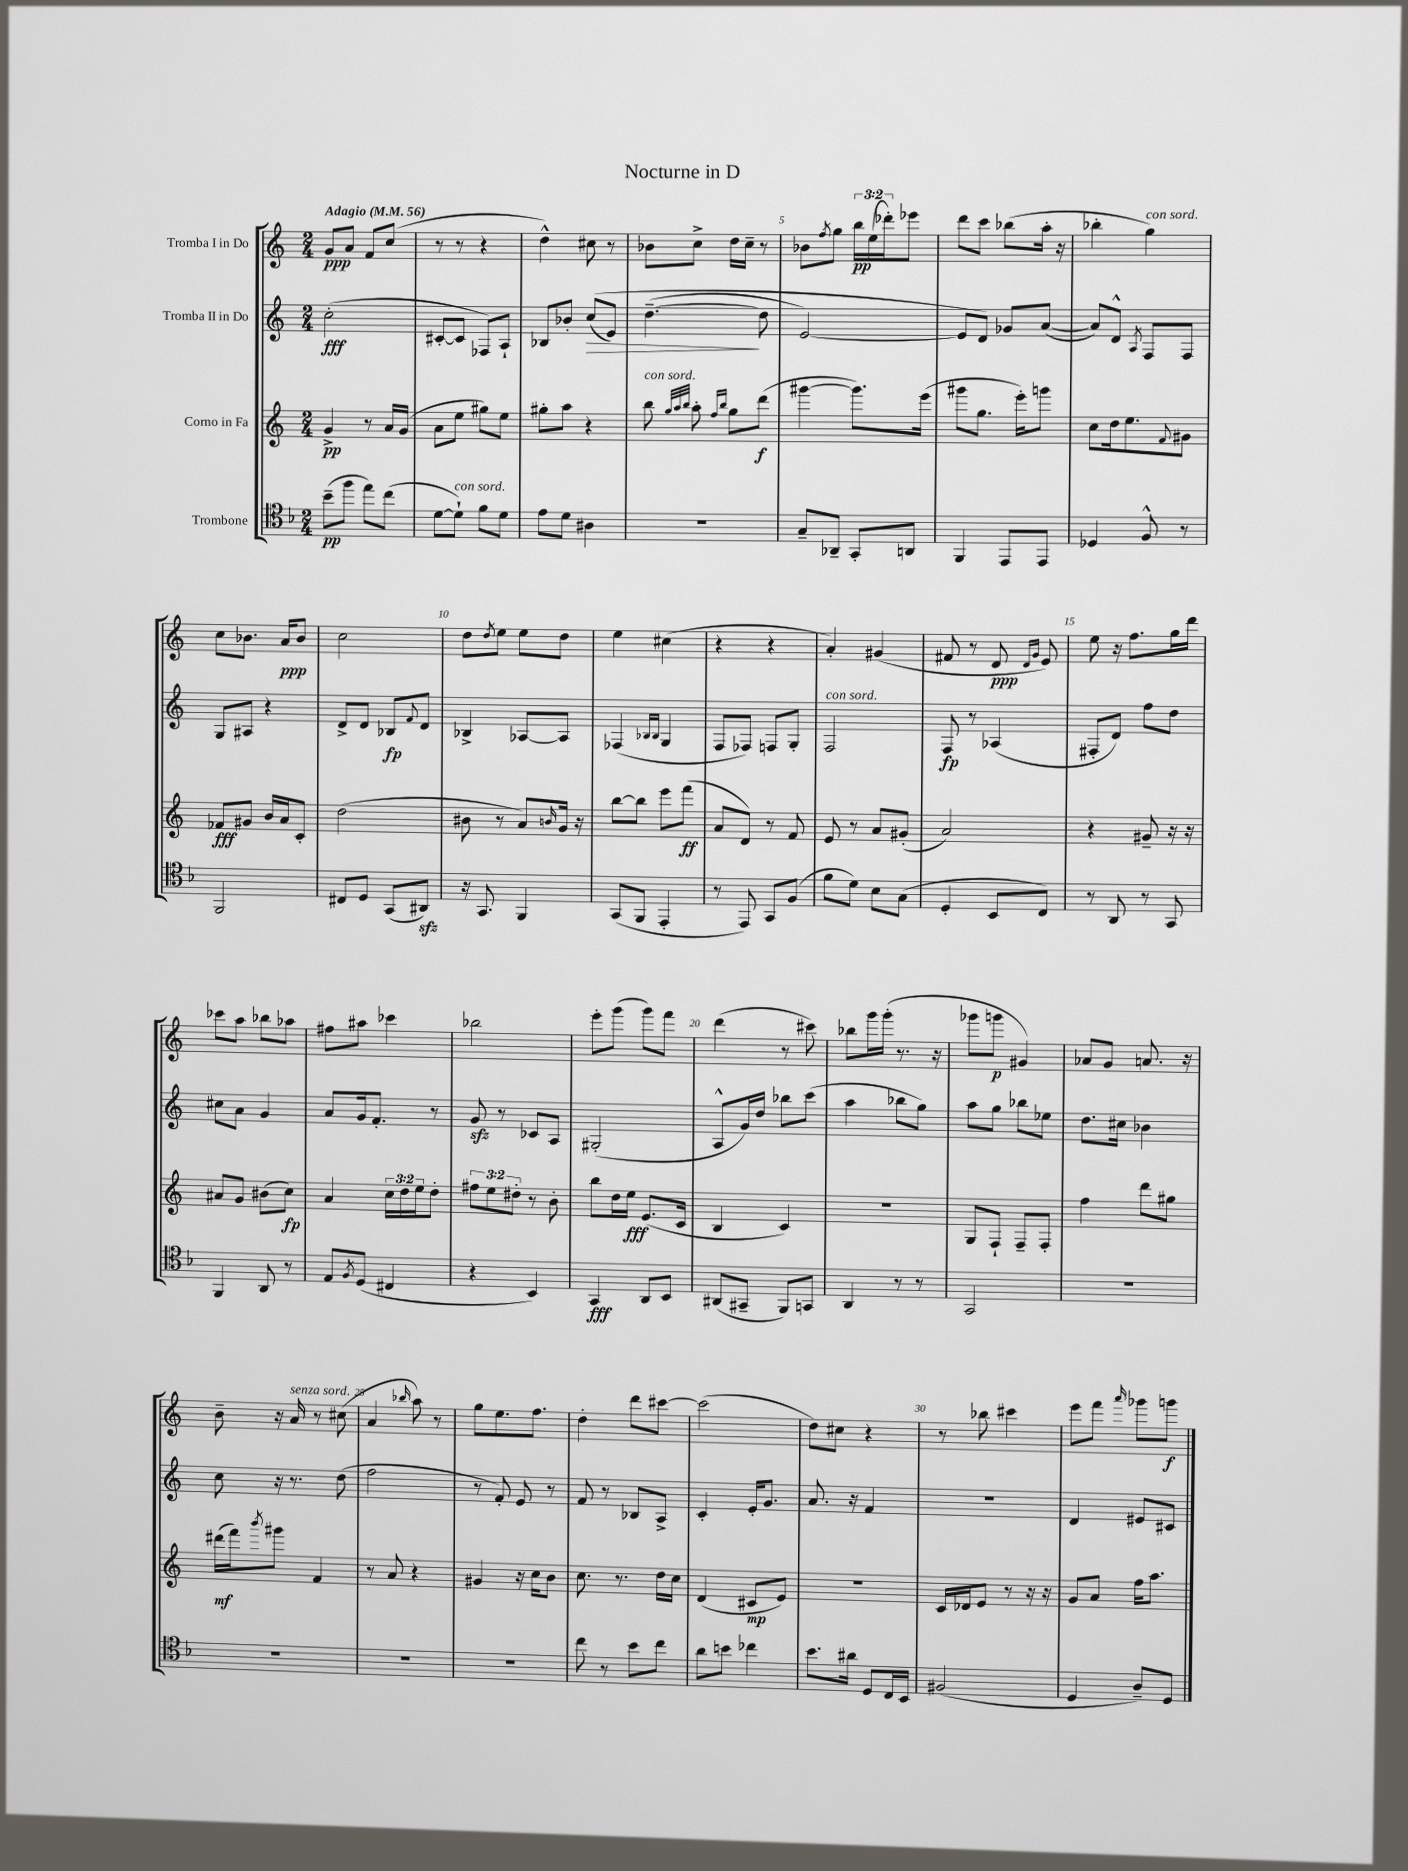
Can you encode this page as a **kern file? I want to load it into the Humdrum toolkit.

**kern	**kern	**kern	**kern
*staff4	*staff3	*staff2	*staff1
*clefC4	*clefG2	*clefG2	*clefG2
*k[b-]	*k[]	*k[]	*k[]
*M2/4	*M2/4	*M2/4	*M2/4
*MM56	*MM56	*MM56	*MM56
(8b-~	4g^	(2cc'	8g
8ff	.	.	8a
8ee)	8r	.	8f
(8cc	16a	.	(8cc
.	(16g	.	.
=	=	=	=
[8d	8a	[8c#'	8r
8d`])	8ee	8c#]	8r
8f	8gg#)	8F-)	4r
8d	8ee	8A`	.
=	=	=	=
8e	8gg#'	8B-	4dd^^)
8d	8aa	8b-'	.
4A#	4r	&((8cc	8cc#
.	.	8e)	8r
=	=	=	=
2r	8bb	([4.dd~	8b-
.	32qqgg	.	.
.	32qqaa	.	.
.	32qqbb	.	.
.	8aa'	.	8cc^
.	16qqff	.	.
.	16qqbb	.	.
.	8gg	.	16dd
.	.	.	16cc~
.	(8ddd	8dd]	8r
=	=	=	=
8G~	[4ggg#	[2e)	8b-
.	.	.	8qff
8AA-~	.	.	8gg
8GG'	8.ggg#])	.	24bb
.	.	.	(24ee
.	.	.	24ddd-')
8AA	.	.	8eee-
.	(16eee	.	.
=	=	=	=
4FF	8ggg#	8e]	8ddd
.	8.gg	8d&)	8ccc
8EE	.	8g-	(8bb-
.	16eee')	.	.
8EE	8ggg	([8a	16aa'
.	.	.	16r
=	=	=	=
4D-	8cc	8a])	4bb-'
.	16dd	8d^^	.
.	8.ee	.	.
.	.	8qA	.
8F^^	.	8F	4gg)
.	8qqf	.	.
8r	8g#	8F	.
=	=	=	=
2FF	8f-	8G	8cc
.	8g#	8A#	8.b-
.	16b	4r	.
.	16a	.	16a
.	8c'	.	8b-
=	=	=	=
8C#	(2dd	8d^	2cc
8D	.	8d	.
(8GG	.	8B-	.
.	.	8qqf	.
8AA#)	.	8d	.
=	=	=	=
16r	8b#	4B-^	8dd
8.GG	.	.	.
.	.	.	8qdd
.	8r	.	8ee
4FF	8a)	[8A-	8ee
.	16qqb	.	.
.	16g	8A-]	8dd
.	16r	.	.
=	=	=	=
(8GG	[8bb	(4F-	4ee
8FF	8bb]	.	.
.	.	16qqB-	.
.	.	16qqB-	.
4EE'	8eee	4G	(4cc#
.	(8fff	.	.
=	=	=	=
8r	8a	8F	4r
8EE)	8d)	8F-)	.
8GG	8r	8F	4r
(8F	8f	8G'	.
=	=	=	=
8f	8e	2F	4a')
8d)	8r	.	.
8B-	8a	.	(4g#
(8G	(8g#'	.	.
=	=	=	=
4D'	2a)	8F	8f#
.	.	8r	8r
8BB-	.	(4A-	8d
.	.	.	16qqd
.	.	.	16qqg
8C)	.	.	8e)
=	=	=	=
8r	4r	8F#'	8ee
8AA	.	8d)	16r
.	.	.	8.ff
8r	8g#~	8ff	.
8GG	16r	8dd	16gg
.	16r	.	16ddd
=	=	=	=
4FF	8a#	8cc#	8ccc-
.	8g	8a	8aa
8AA	(8b#	4g	8bb-
8r	8cc)	.	8aa-
=	=	=	=
8E	4a	8a	8ff#
8qF	.	.	.
(8D	.	16g	8aa#
.	.	8.f'	.
4C#	24cc	.	4ccc-
.	24dd	.	.
.	24ee	.	.
.	8dd'	8r	.
=	=	=	=
4r	12ff#	8g	2bb-
.	12ee	.	.
.	.	8r	.
.	12dd#'	.	.
4BB-)	8r	8c-	.
.	8b'	8A	.
=	=	=	=
4GG	8bb	(2G#'	8eee'
.	16dd	.	(8ggg
.	16ee	.	.
8AA	(8.e	.	8ggg)
8BB-	.	.	8fff
.	16c	.	.
=	=	=	=
(8AA#	4B	8A^^	(4ddd
8GG#~	.	16g)	.
.	.	16dd	.
8FF)	4c)	8bb-	8r
8GG	.	(8ccc	8ccc#)
=	=	=	=
4AA	2r	4aa	8bb-
.	.	.	16ggg
.	.	.	(16ggg'
8r	.	8bb-	8.r
8r	.	8gg)	.
.	.	.	16r
=	=	=	=
2GG	8G	8aa	8ggg-
.	8F`	8gg	8ggg
.	8F~	8bb-	4g#)
.	8F'	8ee-	.
=	=	=	=
2r	4ff	8.dd	8a-
.	.	.	8g
.	.	16cc#	.
.	8ddd	4b-	8.a
.	8gg#	.	.
.	.	.	16r
=	=	=	=
2r	(16ddd#	8cc	8b~
.	16fff)	.	.
.	8qbbb	.	.
.	8ggg#	16r	16r
.	.	8.r	16a
.	4f	.	8r
.	.	(8dd	(8cc#
=	=	=	=
2r	8r	2ff	4a
.	8a	.	.
.	.	.	16qqbb-
.	4r	.	8aa)
.	.	.	8r
=	=	=	=
2r	4g#	8r	8gg
.	.	8f')	8.ee
.	16r	8e	.
.	16cc	.	8.ff
.	8b	8r	.
=	=	=	=
8cc	8.cc	8f	4dd'
8r	.	8r	.
.	8.r	.	.
8b-	.	8B-	8ddd
8cc	16dd	8A^	[8ccc#
.	16cc	.	.
=	=	=	=
8a	(4d	4c'	(2ccc#]
8b	.	.	.
4cc-	8c#	16e'	.
.	.	8.g	.
.	8e)	.	.
=	=	=	=
8.b-	2r	8.a	8dd)
.	.	.	8cc#
16a#	.	16r	.
8D	.	4f	4r
16C	.	.	.
16BB-	.	.	.
=	=	=	=
(2F#	16c	2r	8r
.	16d-	.	.
.	8e	.	8bb-
.	8r	.	4ccc#
.	16r	.	.
.	16r	.	.
=	=	=	=
4D	8g	4d	8eee
.	8a	.	8fff
.	.	.	16qqaaa
8A~)	16ff	8e#	8ggg-
.	8.aa	.	.
8D	.	8c#	8ggg
==	==	==	==
*-	*-	*-	*-
